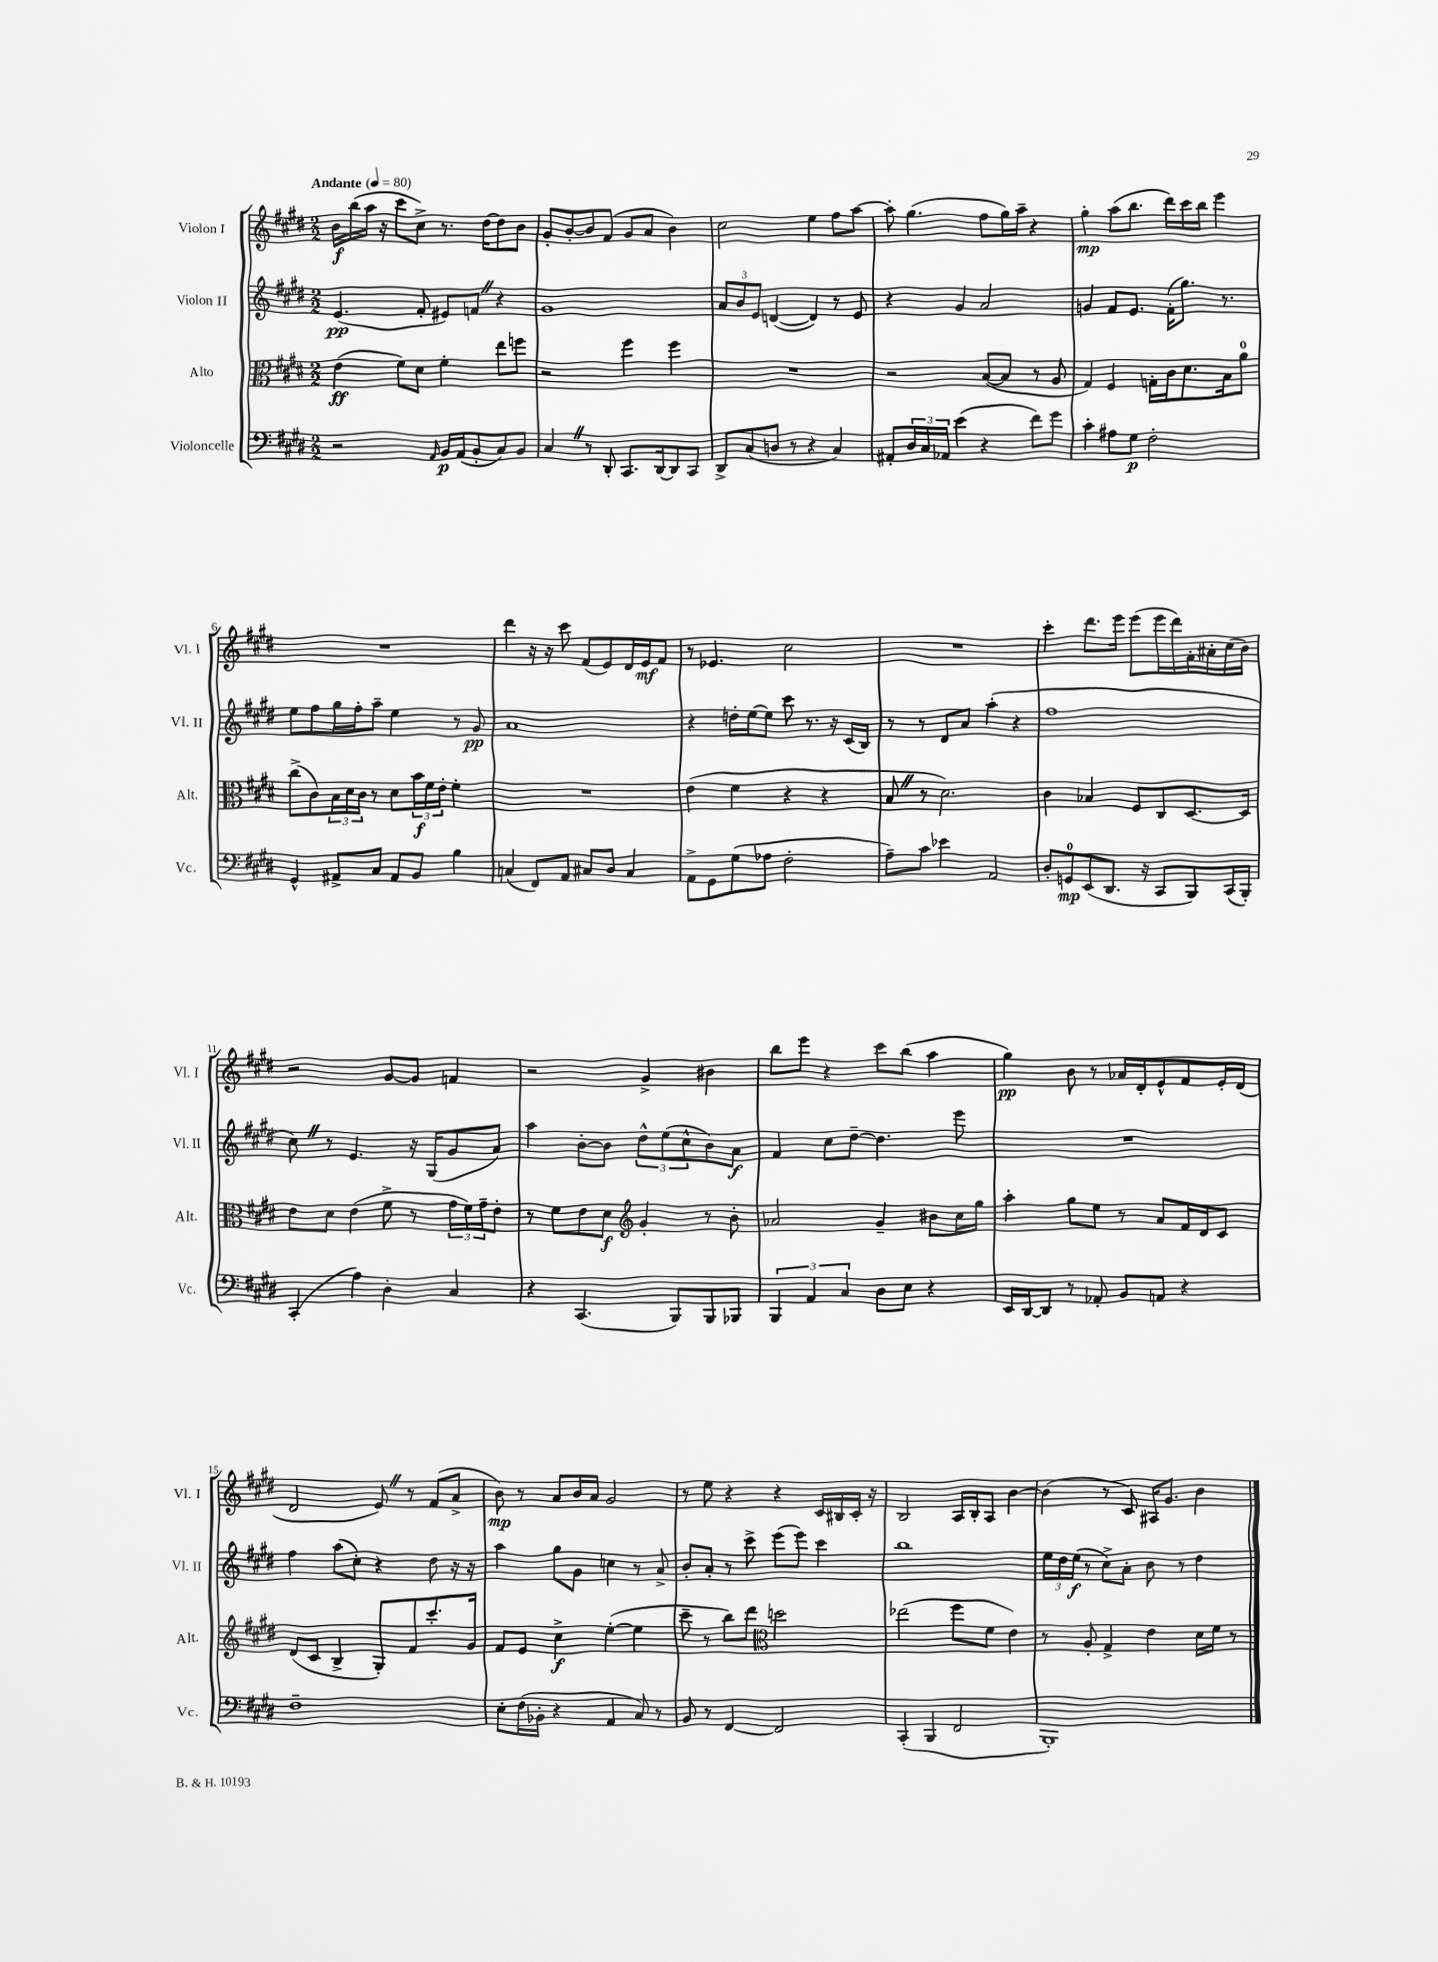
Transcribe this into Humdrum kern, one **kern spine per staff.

**kern	**kern	**kern	**kern
*staff4	*staff3	*staff2	*staff1
*clefF4	*clefC3	*clefG2	*clefG2
*k[f#c#g#d#]	*k[f#c#g#d#]	*k[f#c#g#d#]	*k[f#c#g#d#]
*M2/2	*M2/2	*M2/2	*M2/2
*MM80	*MM80	*MM80	*MM80
2r	(4e	(4.e	16b
.	.	.	(16bb
.	.	.	16aa
.	.	.	16r
.	8f#)	.	8ccc#
.	8d#	8f#'	8cc#^)
16qqAA	.	.	.
16BB	4f#'	8e#)	8.r
(16AA	.	.	.
8BB'	.	8f	.
.	.	.	[16dd#
8C#)	8ee	4r	8dd#]
8BB	8ff	.	8b
=	=	=	=
4C#	2r	1g#	8g#'
.	.	.	[8b'
8r	.	.	8b]
8DD#'	.	.	(8f#
8.CC#	4ff#	.	8g#
.	.	.	8a
[16DD#	.	.	.
8DD#]	4ff#	.	4b)
8CC#	.	.	.
=	=	=	=
8DD#^	1r	12a	2cc#
.	.	12b	.
(8C#	.	.	.
.	.	12e	.
8D	.	([4d	.
8r	.	.	.
4r	.	4d])	4ee
4C#)	.	8r	8ff#
.	.	8e	[8aa
=	=	=	=
8AA#'	2r	4r	8aa']
24D#	.	.	(4.gg#
24C#	.	.	.
24AA-	.	.	.
(4e	.	4g#	.
4r	([8B	2a	8ff#
.	8B]	.	16gg#)
.	.	.	16aa~
8f#)	8r	.	4r
8g#	8A	.	.
=	=	=	=
4c#'	4G#)	4g	4gg#'
8A#	4F#	8f#	(8aa
8G#	.	8.e	8.bb
2F#'	16G'	.	.
.	16c#	(16f#'	16ddd#)
.	8.d#	8.gg#)	16ccc#
.	.	.	16bb
.	.	.	4eee
.	16B	8.r	.
.	8a	.	.
=	=	=	=
4GG#^^	(8cc#^	8ee	1r
.	8c#)	8ff#	.
8AA#^	24B	16gg#	.
.	24d#	.	.
.	.	16ff#'	.
.	24c#	.	.
8C#	8r	8aa~	.
8AA#	8d#	4ee	.
8BB	24b	.	.
.	24f#	.	.
.	24e'	.	.
4B	4f#'	8r	.
.	.	8g#	.
=	=	=	=
(4C	1r	1a	4ddd#
8FF#)	.	.	16r
.	.	.	16r
8AA	.	.	8ccc#
8C#	.	.	(8f#
8D#	.	.	8e)
4C#	.	.	16d#
.	.	.	16e
.	.	.	8f#
=	=	=	=
8AA^	(4e	4r	8r
8GG#	.	.	4.e-
(8G#	4f#	16dd'	.
.	.	[16ee	.
8A-	.	8ee]	.
2F#'	4r	8ccc#	2cc#
.	.	8.r	.
.	4r	.	.
.	.	16r	.
.	.	(16c#	.
.	.	16B)	.
=	=	=	=
8A~)	8B	8r	1r
8c#	8r	8r	.
4e-	2.d#)	8d#	.
.	.	8a	.
2AA	.	(4aa'	.
.	.	4r	.
=	=	=	=
8D#'	4c#	1ff#	4ccc#'
8GG	.	.	.
(8EE	4B-	.	8.ddd#
8.DD#	.	.	.
.	.	.	16eee
.	8F#	.	(8eee
16r	.	.	.
8CC#	8C#	.	16eee
.	.	.	16ddd#)
8BBB)	[8.D#	.	16f#'
.	.	.	16a#'
(16CC#	.	.	(16cc#
16BBB')	16D#]	.	16b)
=	=	=	=
(4CC#'	8e	8cc#)	2r
.	8d#	8r	.
4A)	(4e	4.e	.
4D#'	8f#^	.	[8g#
.	8r	16r	8g#]
.	.	(16G#	.
4C#	24g#	8g#	4f
.	24f#)	.	.
.	24g#~	.	.
.	8e'	8a)	.
=	=	=	=
4r	8r	4aa	2r
.	8f#	.	.
(4.CC#	8e	[8b'	.
.	8d#	8b]	.
*	*clefG2	*	*
.	4g#'	12dd#^^	4g#^
.	.	(12ee	.
8BBB)	.	.	.
.	.	12cc#^^	.
8BBB	8r	8b)	4b#
8BBB-	8b'	8a	.
=	=	=	=
6BBB	2a-	4f#	8bb
.	.	.	8eee
6AA	.	.	.
.	.	8cc#	4r
6C#	.	.	.
.	.	[8dd#~	.
8D#	4g#~	4.dd#]	8ccc#
8E	.	.	(8bb
4r	8b#	.	4aa
.	16cc#	8eee	.
.	16gg#	.	.
=	=	=	=
16EE	4aa'	1r	4gg#)
[16DD#	.	.	.
8DD#]	.	.	.
8r	8gg#	.	8b
8AA-'	8ee	.	8r
8BB	8r	.	16a-
.	.	.	16d#'
8AA	8a	.	8e^^
4r	16f#	.	8f#
.	16d#	.	.
.	8c#	.	16e'
.	.	.	(16d#
=	=	=	=
1F#~	(8d#	4ff#	2d#
.	8c#	.	.
.	4B^	(8aa	.
.	.	8cc#')	.
.	8G#')	4r	8e)
.	8f#	.	8r
.	8.ccc#'	8dd#	(8f#
.	.	16r	8a^
.	16g#	16r	.
=	=	=	=
8E'	8f#	4aa	8b)
(16F#	8e	.	8r
16BB-'	.	.	.
4r	4cc#^	8gg#	8a
.	.	8g#	16b
.	.	.	16a
4AA	([4ee'	4cc	2g#
8C#)	4ee]	8r	.
8r	.	8a^	.
=	=	=	=
8BB	8ccc#~	8b'	8r
8r	8r	8a'	8ee
[4FF#	8bb)	8r	4r
.	8ddd#	8ccc#^	.
*	*clefC3	*	*
2FF#]	2dd	(8eee	4r
.	.	8eee)	.
.	.	4ccc#	16c#
.	.	.	16B#
.	.	.	16c#'
.	.	.	16r
=	=	=	=
(4CC#'	(2ee-	1bb	2B
4BBB	.	.	.
2FF#	8ff#	.	16A
.	.	.	16B'
.	8f#	.	8A
.	4e)	.	[4b
=	=	=	=
1BBB')	8r	24ee	(4b]
.	.	24dd#	.
.	.	(24ee	.
.	8A'	8r	.
.	4G#^	8cc#^)	8r
.	.	8a'	8c#)
.	4e	8b	16A#
.	.	.	8.g#
.	.	8r	.
.	16d#	4dd#	4b
.	16f#	.	.
.	8r	.	.
==	==	==	==
*-	*-	*-	*-
